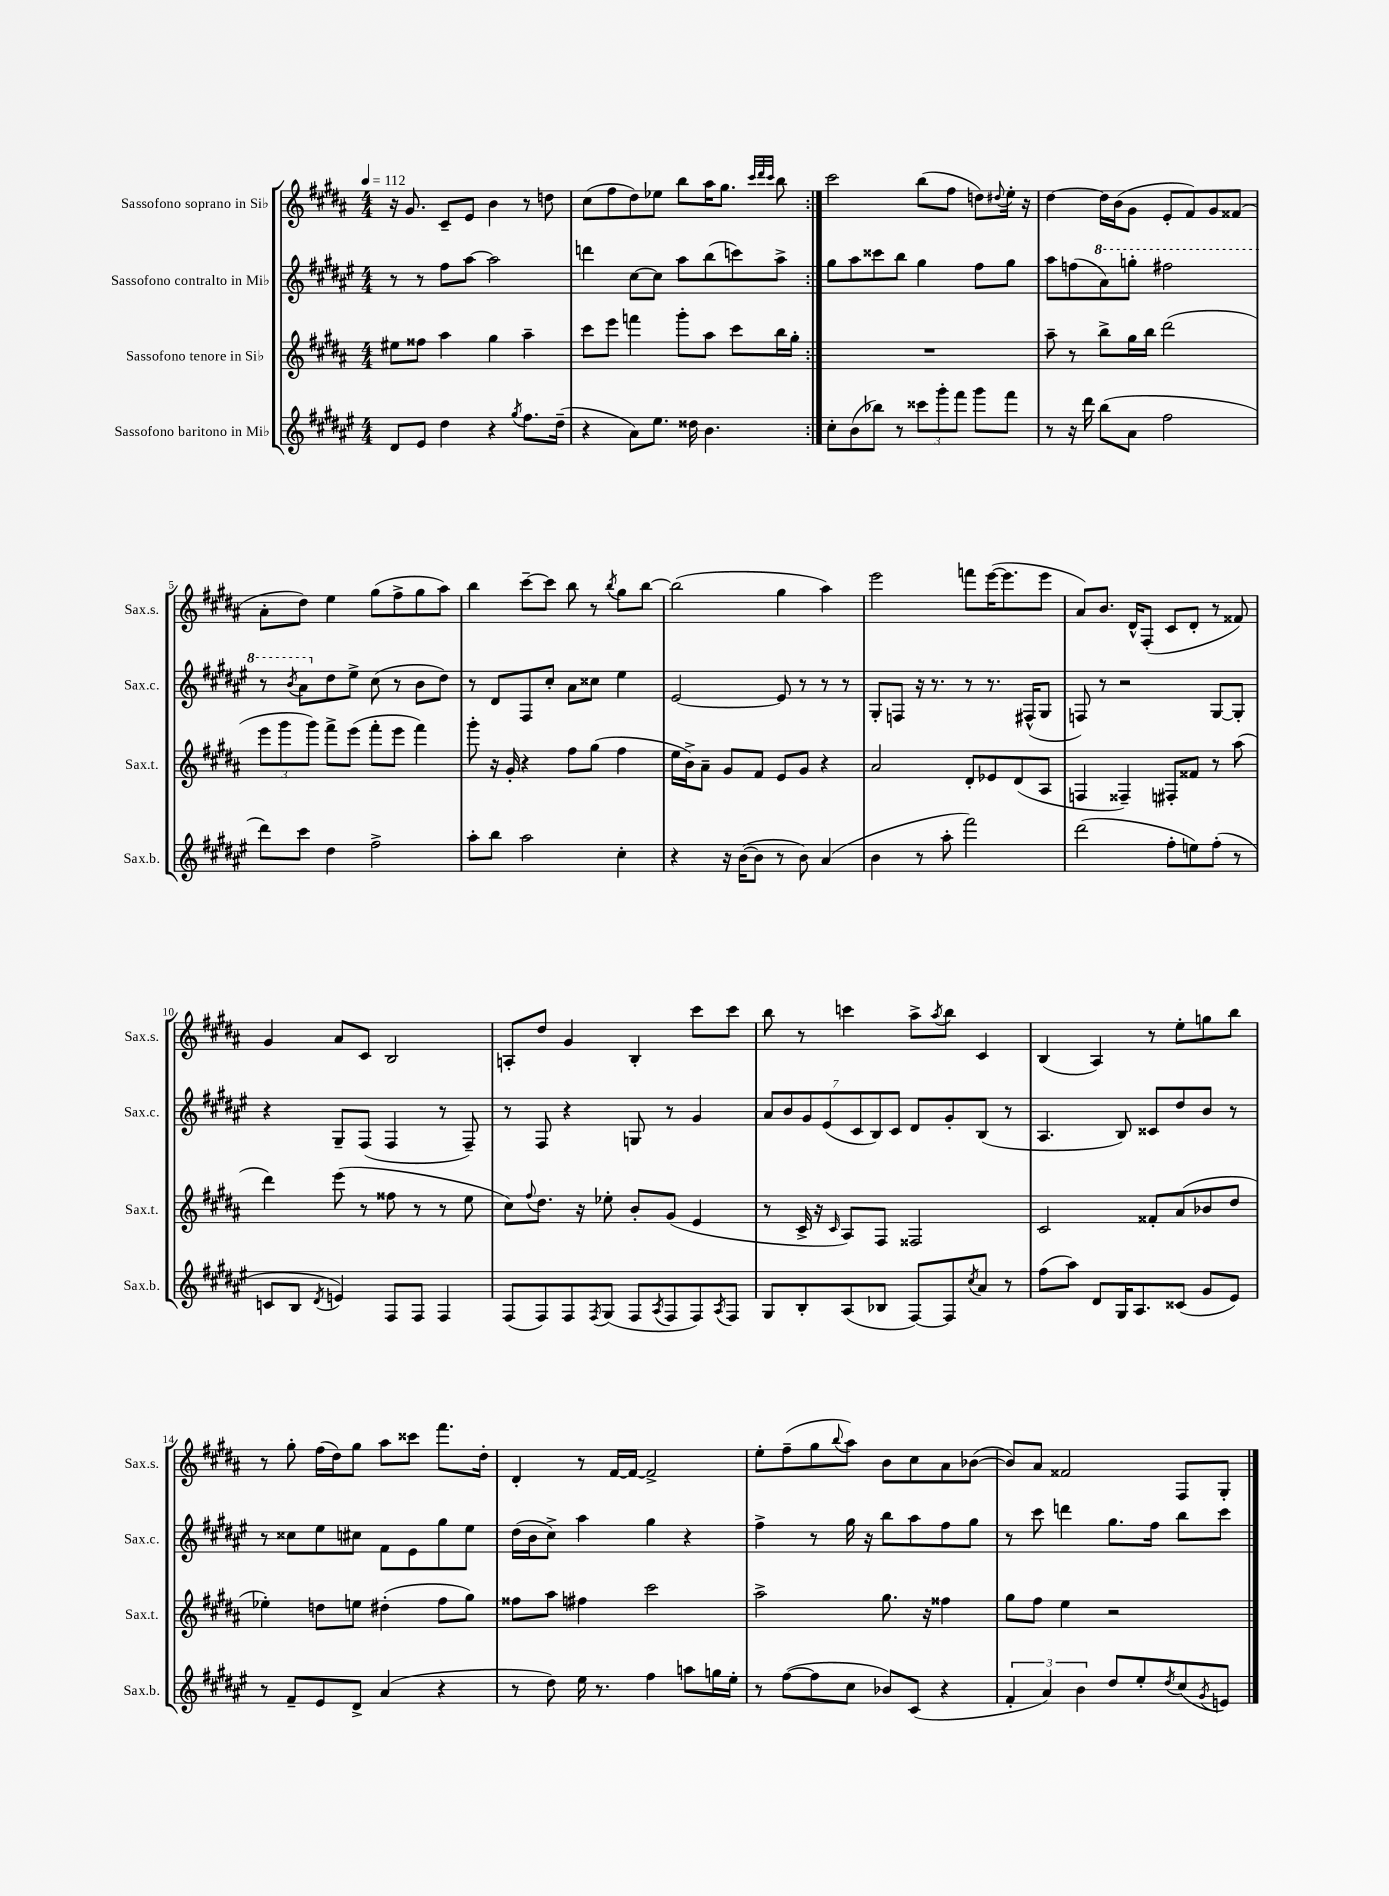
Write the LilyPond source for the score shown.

<<
\new StaffGroup <<
\new Staff = "s0" \with { instrumentName = "Sassofono soprano in Sib" shortInstrumentName = "Sax.s." } {
    \clef treble \key b \major \numericTimeSignature \time 4/4 \tempo 4 = 112
    \repeat volta 2 { r16 gis'8. cis'8-- e'8 b'4 r8 d''8 |
    cis''8( fis''8 dis''8) ees''8 b''8 ais''16 gis''8. \grace { cis'''32 dis'''32 cis'''32 } b''8 | }
    cis'''2 b''8( fis''8 d''8) \appoggiatura { dis''8 } e''16-. r16 |
    dis''4~ dis''16 b'16( gis'8 e'8-. fis'8) gis'8 fisis'8( |
    ais'8-. dis''8) e''4 gis''8( fis''8-> gis''8 ais''8) |
    b''4 cis'''8~-- cis'''8 b''8 r8 \acciaccatura { b''8 } gis''8 b''8~ |
    b''2( gis''4 ais''4) |
    e'''2 f'''8 e'''16~( e'''8. e'''8 |
    ais'8) b'8. dis'16-^ fis8-.( cis'8 dis'8-. r8 fisis'8) |
    gis'4 ais'8 cis'8 b2 |
    a8-. dis''8 gis'4 b4-. cis'''8 cis'''8 |
    b''8 r8 c'''4 ais''8-> \acciaccatura { ais''8 } b''8 cis'4 |
    b4( ais4) r8 e''8-. g''8 b''8 |
    r8 gis''8-. fis''16( dis''16) gis''8 ais''8 cisis'''8 fis'''8. dis''16-. |
    dis'4-. r8 fis'16~ fis'16~ fis'2-> |
    e''8-. fis''8--( gis''8 \appoggiatura { b''8 } ais''8) b'8 cis''8 ais'8 bes'8~( |
    bes'8) ais'8 fisis'2 fis8 gis8-. \bar "|." |
}
\new Staff = "s1" \with { instrumentName = "Sassofono contralto in Mib" shortInstrumentName = "Sax.c." } {
    \clef treble \key fis \major \numericTimeSignature \time 4/4
    \repeat volta 2 { r8 r8 fis''8 ais''8~ ais''2 |
    d'''4 cis''8~ cis''8 ais''8 b''8( c'''8) ais''8-> | }
    gis''8 ais''8 cisis'''8 b''8 gis''4 fis''8 gis''8 |
    ais''8 f''8( \ottava #1 ais''8) g'''8-. fis'''!2 |
    r8 \acciaccatura { b''8 } ais''8 \ottava #0 dis''8 eis''8-> cis''8( r8 b'8 dis''8) |
    r8 dis'8 fis8 cis''8-. ais'8 cisis''8 eis''4 |
    eis'2~ eis'8 r8 r8 r8 |
    gis8-. f8 r16 r8. r8 r8. fis16-^( gis8 |
    f8) r8 r2 gis8~ gis8-. |
    r4 gis8-- fis8( fis4 r8 fis8--) |
    r8 fis8 r4 g8 r8 gis'4 |
    \tuplet 7/4 { ais'8 b'8 gis'8 eis'8( cis'8 b8) cis'8 } dis'8 gis'8-. b8( r8 |
    ais4. b8) cisis'8 dis''8 b'8 r8 |
    r8 cisis''8 eis''8 cis''8 fis'8 eis'8 gis''8 eis''8 |
    dis''16( b'16 cis''8->) ais''4 gis''4 r4 |
    fis''4-> r8 gis''16 r16 b''8 ais''8 fis''8 gis''8 |
    r8 cis'''8 d'''4 gis''8. fis''16 b''8 cis'''8 \bar "|." |
}
\new Staff = "s2" \with { instrumentName = "Sassofono tenore in Sib" shortInstrumentName = "Sax.t." } {
    \clef treble \key b \major \numericTimeSignature \time 4/4
    \repeat volta 2 { eis''8 fisis''8 ais''4 gis''4 ais''4-- |
    cis'''8 e'''8 f'''4 gis'''8-. ais''8 cis'''8 b''16 gis''16-. | }
    R1 |
    ais''8-- r8 b''8-> gis''16 b''16 dis'''2( |
    \tuplet 3/2 { e'''8 gis'''8 gis'''8) } fis'''8-> e'''8( fis'''8-. e'''8 fis'''4) |
    gis'''8-. r16 gis'16-. r4 fis''8 gis''8( fis''4 |
    e''16 b'16->) ais'8-- gis'8 fis'8 e'8 gis'8 r4 |
    ais'2 dis'8-. ees'8 dis'8( ais8 |
    f4 fisis4--) fis8-. fisis'8 r8 ais''8( |
    dis'''4) e'''8( r8 fisis''8 r8 r8 e''8 |
    cis''8) \appoggiatura { fis''8 } dis''8. r16 ees''8-. b'8-. gis'8( e'4 |
    r8 cis'16-> r16 \grace { cis'16 } ais8) fis8 fisis2 |
    cis'2 fisis'8-. ais'8( bes'8 dis''8 |
    ees''4-.) d''8 e''8 dis''4-.( fis''8 gis''8) |
    fisis''8 ais''8 fis''4 cis'''2 |
    ais''2-> gis''8. r16 fisis''4 |
    gis''8 fis''8 e''4 r2 \bar "|." |
}
\new Staff = "s3" \with { instrumentName = "Sassofono baritono in Mib" shortInstrumentName = "Sax.b." } {
    \clef treble \key fis \major \numericTimeSignature \time 4/4
    \repeat volta 2 { dis'8 eis'8 dis''4 r4 \acciaccatura { gis''8 } fis''8. dis''16--( |
    r4 ais'8) eis''8. disis''16 b'4. | }
    cis''8-. b'8( bes''8) r8 \tuplet 3/2 { cisis'''8 gis'''8-. fis'''8 } gis'''8 fis'''8 |
    r8 r16 dis'''16 b''8( ais'8 fis''2 |
    dis'''8) cis'''8 dis''4 fis''2-> |
    ais''8-. b''8 ais''2 cis''4-. |
    r4 r16 b'16~( b'8 r8 b'8) ais'4( |
    b'4 r8 ais''8-. fis'''2) |
    dis'''2( fis''8-. e''8) fis''8-.( r8 |
    c'8 b8 \acciaccatura { dis'8 } e'4) fis8 fis8 fis4 |
    fis8( fis8) fis8 \acciaccatura { fis8 } gis8( fis8 \acciaccatura { ais8 } fis8 fis8) \acciaccatura { ais8 } fis8 |
    gis8 b8-. ais8( bes8 fis8~) fis8 \acciaccatura { cis''8 } ais'8 r8 |
    fis''8( ais''8) dis'8 gis16 ais8. cisis'8( gis'8 eis'8) |
    r8 fis'8-- eis'8 dis'8-> ais'4( r4 |
    r8 dis''8) eis''16 r8. fis''4 a''8 g''16 eis''16-. |
    r8 fis''8~( fis''8 cis''8 bes'8) cis'8( r4 |
    \tuplet 3/2 { fis'4-. ais'4) b'4 } dis''8 eis''8-. \acciaccatura { dis''8 } cis''8( \acciaccatura { gis'8 } e'8) \bar "|." |
}
>>
>>
